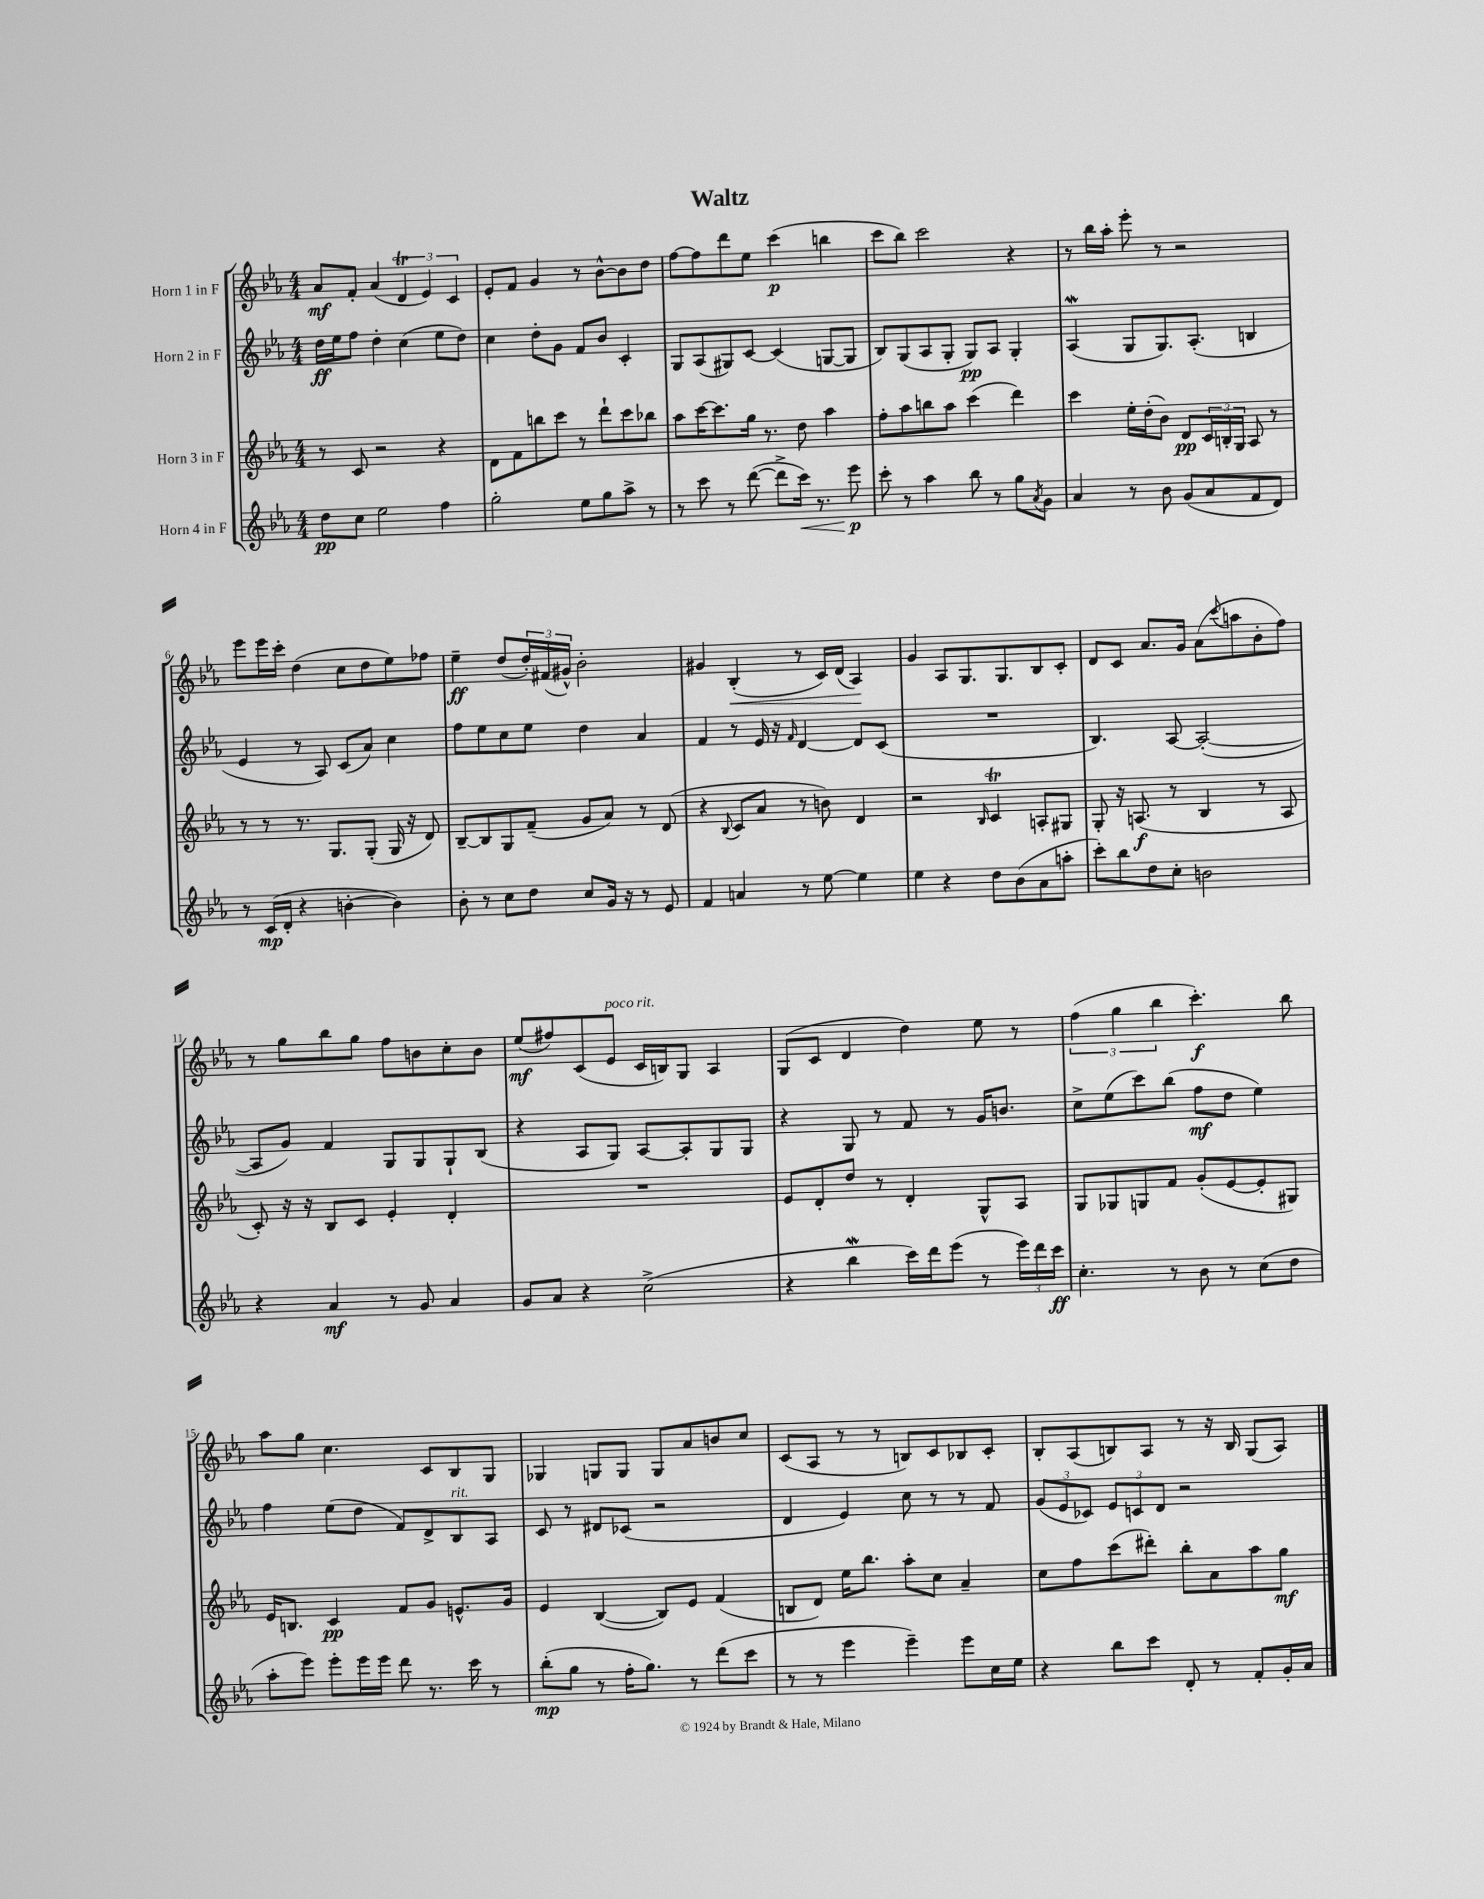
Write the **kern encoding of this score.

**kern	**dynam	**kern	**dynam	**kern	**dynam	**kern	**dynam
*part4	*part4	*part3	*part3	*part2	*part2	*part1	*part1
*staff4	*staff4	*staff3	*staff3	*staff2	*staff2	*staff1	*staff1
*I"Horn 4 in F	*	*I"Horn 3 in F	*	*I"Horn 2 in F	*	*I"Horn 1 in F	*
*clefG2	*	*clefG2	*	*clefG2	*	*clefG2	*
*k[b-e-a-]	*	*k[b-e-a-]	*	*k[b-e-a-]	*	*k[b-e-a-]	*
*M4/4	*	*M4/4	*	*M4/4	*	*M4/4	*
=1	=1	=1	=1	=1	=1	=1	=1
8dd\L	pp	8r	.	16dd\LL	ff	8a-/L	mf
.	.	.	.	16ee-\J	.	.	.
8cc\J	.	8c/	.	8ff\J	.	8f'/J	.
2ee-\	.	2r	.	4dd'\	.	(4a-/	.
.	.	.	.	(4cc\	.	6dt/	.
.	.	.	.	.	.	6e-/)	.
4ff\	.	4r	.	8ee-\L	.	.	.
.	.	.	.	.	.	6c/	.
.	.	.	.	8dd\J)	.	.	.
=2	=2	=2	=2	=2	=2	=2	=2
2gg'\	.	8d\L	.	4cc\	.	8e-'/L	.
.	.	8f\	.	.	.	8f/J	.
.	.	8bbn\	.	8dd'\L	.	4g/	.
.	.	8ccc\J	.	8g\J	.	.	.
8ee-\L	.	8r	.	8f/L	.	8r	.
8gg\	.	8ddd`\L	.	8b-/J	.	[8b-^^\L	.
8aa-^\J	.	8ccc\	.	4c'/	.	8b-\]	.
8r	.	8bb-X\J	.	.	.	8dd\J	.
=3	=3	=3	=3	=3	=3	=3	=3
8r	.	8aa-\L	.	8G/L	.	[8ff\L	.
8ccc\	.	[16ccc\K	.	(8A-/	.	8ff\]	.
.	.	8.ccc\]	.	.	.	.	.
8r	.	.	.	8G#X/)	.	8ddd\	.
([8ddd\	.	16gg\Jk	.	[8c/J	.	8ee-\J	.
.	.	8.r	.	.	.	.	.
8ddd^\L]	.	.	.	(4c/]	.	(4ccc\	p
!	!LO:HP:b	!	!	!	!	!	!
16ccc\Jk)	<	8dd\	.	.	.	.	.
8.r	.	.	.	.	.	.	.
.	.	4aa-\	.	[8Gn/L	.	4bbn\	.
8eee-\	p	.	.	8G/J]	.	.	.
.	[	.	.	.	.	.	.
=4	=4	=4	=4	=4	=4	=4	=4
8ccc'\	.	8ff'\L	.	8B-/L)	.	8ccc\L	.
8r	.	8aa-\	.	(8G/	.	8bb-\J)	.
4aa-\	.	8bbn\	.	8A-/	.	2ccc\	.
.	.	8aa-\J	.	8G'/J	.	.	.
8bb-\	.	(4ccc\	.	8G/L)	pp	.	.
8r	.	.	.	8A-/J	.	.	.
8gg\L	.	4ddd\)	.	4G'/	.	4r	.
8qa-/	.	.	.	.	.	.	.
8g\J	.	.	.	.	.	.	.
=5	=5	=5	=5	=5	=5	=5	=5
4a-/	.	4ccc\	.	(4A-w/	.	8r	.
.	.	.	.	.	.	16bb-\LL	.
.	.	.	.	.	.	16aa-'\JJ	.
8r	.	16ee-'\LL	.	8G/L	.	8eee-'\	.
.	.	(16dd'\J	.	.	.	.	.
8b-\	.	8b-\J)	.	8.G/)	.	8r	.
(8g/L	.	8d/L	pp	.	.	2r	.
.	.	.	.	(8.A-'/J	.	.	.
8a-/	.	24c/L	.	.	.	.	.
.	.	24Bn'/	.	.	.	.	.
.	.	24G/JJ	.	.	.	.	.
8f/	.	8A-/	.	4Bn/	.	.	.
8d/J)	.	8r	.	.	.	.	.
!!LO:LB:g=z
=6	=6	=6	=6	=6	=6	=6	=6
8r	.	8r	.	4e-/	.	8eee-\L	.
(16c/LL	mp	8r	.	.	.	16eee-\L	.
16d'/JJ	.	.	.	.	.	16ccc'\JJ	.
4r	.	8.r	.	8r	.	(4dd\	.
.	.	.	.	8A-/)	.	.	.
.	.	8.G/L	.	.	.	.	.
[4bn'\	.	.	.	(8c/L	.	8cc\L	.
.	.	(8G'/J	.	8a-/J)	.	8dd\	.
4b\])	.	16G/	.	4cc\	.	8ee-\)	.
.	.	16r	.	.	.	.	.
.	.	8d/)	.	.	.	8ff-X\J	.
=7	=7	=7	=7	=7	=7	=7	=7
8b-'\	.	[8B-~/L	.	8ff\L	.	4ee-~\	ff
8r	.	8B-/]	.	8ee-\	.	.	.
8cc\L	.	8G/	.	8cc\	.	(8dd/L	.
8dd\J	.	(8f~/J	.	8ee-\J	.	24dd'/L)	.
.	.	.	.	.	.	(24f#X/	.
.	.	.	.	.	.	24g#X^^/JJ)	.
8cc/L	.	8g/L	.	4dd\	.	2b-'\	.
16g/Jk	.	8a-/J)	.	.	.	.	.
16r	.	.	.	.	.	.	.
8r	.	8r	.	4a-/	.	.	.
8e-/	.	(8d/	.	.	.	.	.
=8	=8	=8	=8	=8	=8	=8	=8
4f/	.	4r	.	4f/	.	4g#X/	.
.	.	8qqB-/	.	.	.	.	.
!	!	!	!	!	!	!	!LO:HP:b
4an/	.	8c/L	.	8r	.	(4B-'/	<
.	.	8a-/J	.	16e-/	.	.	.
.	.	.	.	16r	.	.	.
.	.	.	.	16qqf/	.	.	.
8r	.	8r	.	[4d/	.	8r	.
[8ee-\	.	8bn\)	.	.	.	16c/LL)	.
.	.	.	.	.	.	(16d/JJ	.
4ee-\]	.	4d/	.	8d/L]	.	4A-/)	.
.	.	.	.	(8c/J	.	.	.
.	.	.	.	.	.	.	[
=9	=9	=9	=9	=9	=9	=9	=9
4ee-\	.	2r	.	1r	.	4g/	.
4r	.	.	.	.	.	8A-/L	.
.	.	.	.	.	.	8.G/	.
.	.	16qqB-/	.	.	.	.	.
8dd\L	.	4cT/	.	.	.	.	.
.	.	.	.	.	.	8.G/	.
(8b-\	.	.	.	.	.	.	.
8a-\	.	8An'/L	.	.	.	8B-/	.
8aan'\J	.	8G#X/J	.	.	.	8c'/J	.
=10	=10	=10	=10	=10	=10	=10	=10
8ccc'\L)	.	8G'/	.	4.B-/)	.	8d/L	.
8bb-\	.	16r	.	.	.	8c/J	.
.	.	(8.An/	f	.	.	.	.
8dd\	.	.	.	.	.	8.a-/L	.
8cc'\J	.	8r	.	[8A-/	.	.	.
.	.	.	.	.	.	16g/Jk	.
2bn\	.	4B-/	.	(2A-'/_	.	(8a-\L	.
.	.	.	.	.	.	8qqccc/	.
.	.	.	.	.	.	8aan\	.
.	.	8r	.	.	.	8b-'\	.
.	.	8A/	.	.	.	8ff\J)	.
!!LO:LB:g=z
=11	=11	=11	=11	=11	=11	=11	=11
4r	.	8c'/)	.	8A-/L]	.	8r	.
.	.	16r	.	8g/J)	.	8gg\L	.
.	.	16r	.	.	.	.	.
4a-/	mf	8B-/L	.	4f/	.	8bb-\	.
.	.	8c/J	.	.	.	8gg\J	.
8r	.	4e-'/	.	8G/L	.	8ff\L	.
8g/	.	.	.	8G/	.	8bn\	.
4a-/	.	4d'/	.	8G`/	.	8cc'\	.
.	.	.	.	(8B-/J	.	8b\J	.
=12	=12	=12	=12	=12	=12	=12	=12
8g/L	.	1r	.	4r	.	(8ee-/L	mf
8a-/J	.	.	.	.	.	8ff#X/)	.
4r	.	.	.	8A-/L	.	(8c/	.
!	!	!	!	!	!	!LO:TX:a:i:t=poco rit.	!
.	.	.	.	8G/J)	.	8e-/J	.
(2cc^\	.	.	.	[8A-/L	.	16c/LL	.
.	.	.	.	.	.	16Bn/J)	.
.	.	.	.	8A-'/]	.	8G/J	.
.	.	.	.	8G/	.	4A-/	.
.	.	.	.	8G/J	.	.	.
=13	=13	=13	=13	=13	=13	=13	=13
4r	.	8e-/L	.	4r	.	(8G/L	.
.	.	8d'/	.	.	.	8c/J	.
4bb-W\	.	8dd/J	.	8G/	.	4d/	.
.	.	8r	.	8r	.	.	.
16ccc\LL)	.	4d'/	.	8f/	.	4dd\)	.
16ddd\J	.	.	.	.	.	.	.
(8eee-\J	.	.	.	8r	.	.	.
8r	.	8G^^/L	.	16g/KL	.	8ee-\	.
.	.	.	.	8.bn/J	.	.	.
24eee-\LL)	.	8A-/J	.	.	.	8r	.
24ddd\	.	.	.	.	.	.	.
24ccc\JJ	ff	.	.	.	.	.	.
=14	=14	=14	=14	=14	=14	=14	=14
4.cc'\	.	8G/L	.	8cc^\L	.	(6ff\	.
.	.	8G-X/	.	(8ee-\	.	.	.
.	.	.	.	.	.	6gg\	.
.	.	8Gn/	.	8ccc\)	.	.	.
.	.	.	.	.	.	6bb-\	.
8r	.	8f/J	.	(8bb-\J	.	.	.
8b-\	.	(8g'/L	.	8ff\L	mf	4.ccc'\)	f
8r	.	[8e-/	.	8dd\J	.	.	.
(8cc\L	.	8e-'/]	.	4ee-\)	.	.	.
8dd\J	.	8G#X/J)	.	.	.	8bb-\	.
!!LO:LB:g=z
=15	=15	=15	=15	=15	=15	=15	=15
8aa-'\L	.	16e-/KL	.	4ff\	.	8aa-\L	.
.	.	8.Bn/J	.	.	.	.	.
8eee-\J)	.	.	.	.	.	8gg\J	.
8eee-'\L	.	4c/	pp	(8ee-\L	.	4.cc\	.
16eee-\L	.	.	.	8dd\J	.	.	.
16eee-\JJ	.	.	.	.	.	.	.
8ddd\	.	8f/L	.	8f/L)	.	.	.
8.r	.	8g/J	.	8d^/	.	8c/L	.
!	!	!	!	!LO:TX:a:i:t=rit.	!	!	!
.	.	8.en^^/L	.	8B-/	.	8B-/	.
16ccc\	.	.	.	.	.	.	.
8r	.	.	.	8A-/J	.	8G/J	.
.	.	16g/Jk	.	.	.	.	.
=16	=16	=16	=16	=16	=16	=16	=16
(8bb-'\L	mp	4e-/	.	8c/	.	4G-X/	.
8gg\J	.	.	.	8r	.	.	.
8r	.	([4B-/	.	8d#X/L	.	8Gn/L	.
16ff'\KL	.	.	.	(8c-X/J	.	8G/J	.
8.gg\J)	.	.	.	.	.	.	.
.	.	8B-/L])	.	2r	.	8G/L	.
8r	.	8e-/J	.	.	.	8a-/	.
(8ddd\L	.	(4f/	.	.	.	8bn/	.
8ccc\J	.	.	.	.	.	8cc/J	.
=17	=17	=17	=17	=17	=17	=17	=17
8r	.	8Bn/L	.	4d/	.	(8c/L	.
8r	.	8d/J)	.	.	.	8A-/J	.
4eee-\	.	16ee-\KL	.	4e-/)	.	8r	.
.	.	8.bb-\J	.	.	.	.	.
.	.	.	.	.	.	8r	.
4eee-~\)	.	8aa-'\L	.	8cc\	.	8Bn/L)	.
.	.	8cc\J	.	8r	.	8c/	.
8eee-\L	.	4a-~/	.	8r	.	8B-X/	.
16cc\L	.	.	.	8f/	.	8c'/J	.
16ee-\JJ	.	.	.	.	.	.	.
=18	=18	=18	=18	=18	=18	=18	=18
4r	.	8cc\L	.	(12g/L	.	8B-'/L	.
.	.	.	.	12e-/	.	.	.
.	.	8ff\	.	.	.	(8A-/	.
.	.	.	.	12c-X/J)	.	.	.
8bb-\L	.	(8ccc\	.	12e-/L	.	8Bn/)	.
.	.	.	.	12cn/	.	.	.
8ccc\J	.	8ddd#X'\J)	.	.	.	8A-/J	.
.	.	.	.	12d/J	.	.	.
8d'/	.	8bb-'\L	.	2r	.	8r	.
8r	.	8a-\	.	.	.	16r	.
.	.	.	.	.	.	16B/	.
8f'/L	.	8aa-\	.	.	.	(8G/L	.
16g'/L	.	8gg\J	mf	.	.	8A-/J)	.
16a-/JJ	.	.	.	.	.	.	.
==	==	==	==	==	==	==	==
*-	*-	*-	*-	*-	*-	*-	*-
